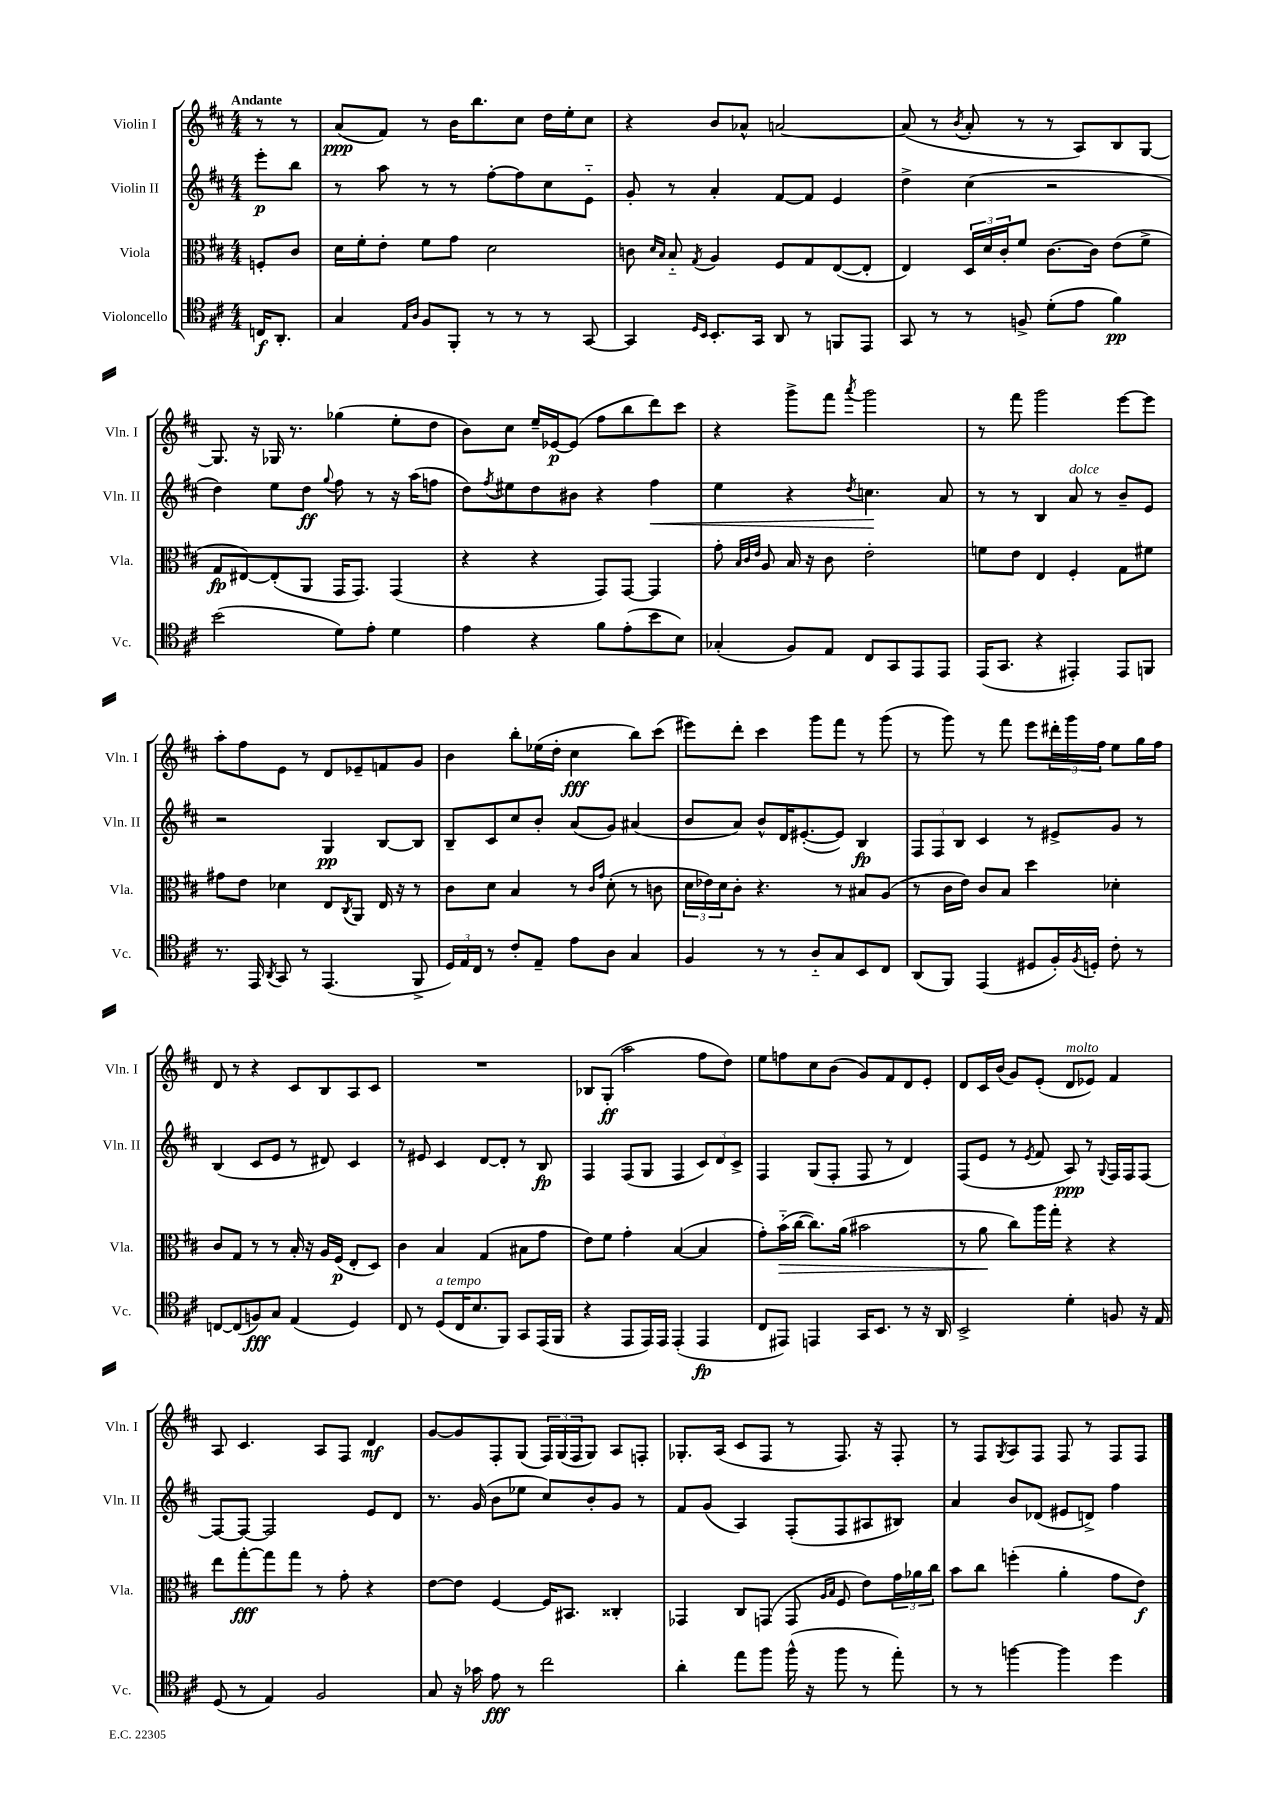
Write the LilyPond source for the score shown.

<<
\new StaffGroup <<
\new Staff = "s0" \with { instrumentName = "Violin I" shortInstrumentName = "Vln. I" } {
    \clef treble \key d \major \numericTimeSignature \time 4/4 \partial 4 \tempo "Andante"
    r8 r8 |
    a'8\ppp( fis'8) r8 b'16 b''8. cis''8 d''16 e''16-. cis''8 |
    r4 b'8 aes'8-^ a'2~ |
    a'8( r8 \acciaccatura { b'8 } a'8-. r8 r8 a8) b8 g8~ |
    g8. r16 ges16 r8. ges''4( e''8-. d''8 |
    b'8) cis''8 e''16-- ees'16~\p ees'8( fis''8 b''8 d'''8) cis'''8 |
    r4 g'''8-> fis'''8 \acciaccatura { a'''8 } g'''2 |
    r8 fis'''8 g'''2 e'''8~ e'''8 |
    a''8-. fis''8 e'8 r8 d'8 ees'8-- f'8 g'8 |
    b'4 b''8-. ees''16( d''16-. cis''4\fff b''8) cis'''8( |
    eis'''8) d'''8-. cis'''4 g'''8 fis'''8 r8 g'''8( |
    r8 g'''8) r8 fis'''8 e'''8 \tuplet 3/2 { dis'''16-. g'''16 fis''16 } e''8 g''16 fis''16 |
    d'8 r8 r4 cis'8 b8 a8 cis'8 |
    R1 |
    bes8 g8-.\ff( a''2 fis''8 d''8) |
    e''8 f''8 cis''8 b'8( g'8) fis'8 d'8 e'8-. |
    d'8 cis'16 b'16( g'8) e'8-.( d'8^\markup { \italic "molto" } ees'8) fis'4 |
    a8 cis'4. a8 fis8 d'4\mf |
    g'8~ g'8 fis8-. g8( \tuplet 3/2 { fis16) g16( fis16 } g8) a8 f8-. |
    ges8.-. a16( cis'8 fis8 r8 fis8.) r16 fis8-. |
    r8 fis8 \acciaccatura { g8 } a8 fis8 fis8 r8 fis8 fis8 \bar "|." |
}
\new Staff = "s1" \with { instrumentName = "Violin II" shortInstrumentName = "Vln. II" } {
    \clef treble \key d \major \numericTimeSignature \time 4/4 \partial 4
    e'''8-.\p b''8 |
    r8 a''8 r8 r8 fis''8~-. fis''8 cis''8 e'8-_ |
    g'8-. r8 a'4-. fis'8~ fis'8 e'4 |
    d''4-> cis''4( r2 |
    d''4) e''8 d''8\ff \appoggiatura { g''8 } fis''8 r8 r16 a''16( f''8 |
    d''8) \acciaccatura { fis''8 } eis''8 d''8 bis'8 r4 fis''4\< |
    e''4 r4 \acciaccatura { d''8 } c''4.\! a'8 |
    r8 r8 b4 a'8^\markup { \italic "dolce" } r8 b'8-- e'8 |
    r2 g4\pp b8~ b8 |
    b8-- cis'8 cis''8 b'8-. a'8( g'8) ais'4( |
    b'8 a'8) b'8-^ d'16 eis'8.~-.( eis'8) b4\fp |
    \tuplet 3/2 { fis8 fis8 b8 } cis'4 r8 eis'8-> g'8 r8 |
    b4( cis'8 e'8 r8 dis'8) cis'4 |
    r8 eis'8 cis'4 d'8~ d'8-. r8 b8\fp |
    fis4 fis8( g8 fis4 \tuplet 3/2 { cis'8) d'8 cis'8-> } |
    fis4 g8( fis8-. fis8 r8 d'4) |
    fis8( e'8 r8 \acciaccatura { e'8 } fis'8 a8\ppp) r8 \appoggiatura { g8 } fis16 fis16 fis8~ |
    fis8~ fis8~ fis2 e'8 d'8 |
    r8. g'16( b'8 ees''8 cis''8) b'8-. g'8 r8 |
    fis'8 g'8( a4) fis8-.( fis8 ais8 bis8) |
    a'4 b'8 des'8( eis'8 d'8->) fis''4 \bar "|." |
}
\new Staff = "s2" \with { instrumentName = "Viola" shortInstrumentName = "Vla." } {
    \clef alto \key d \major \numericTimeSignature \time 4/4 \partial 4
    f8-. cis'8 |
    d'16 fis'16-. e'8-. fis'8 g'8 d'2 |
    c'8 \grace { d'16 b16 } b8-_ \acciaccatura { g8 } a4 fis8 g8 e8~( e8-. |
    e4) \tuplet 3/2 { d16 d'16 cis'16-. } fis'8 cis'8.~ cis'16 e'8( fis'8-> |
    g8\fp eis8~) eis8-.( a,8 g,16 g,8.) g,4( |
    r4 r4 g,8) g,8~ g,4 |
    g'8-. \grace { b32 cis'32 e'32 } a8 b16 r16 cis'8 e'2-. |
    f'8 e'8 e4 fis4-. g8 fis'8 |
    gis'8 e'8 des'4 e8 \acciaccatura { cis8 } a,8 e16 r16 r8 |
    cis'8 d'8 b4 r8 \grace { cis'16 g'16 } d'8-.( r8 c'8 |
    \tuplet 3/2 { d'16 ees'16) d'16 } cis'8-. r4. r8 bis8 a8( |
    r8 cis'16 e'16) cis'8 b8 d''4 des'4-. |
    cis'8 g8 r8 r8 b16-. r16 a16 fis16\p( e8-. d8) |
    cis'4 b4 g4( bis8 g'8 |
    e'8) fis'8 g'4-. b4~( b4 |
    g'8-.) b'16-_\>( cis''16~ cis''8.) a'16( bis'2 |
    r8 a'8\! cis''8) a''16 g''16-. r4 r4 |
    e''8 g''8~-.\fff g''8 g''8 r8 g'8-. r4 |
    e'8~ e'8 fis4~ fis16 bis,8. cisis4-. |
    ges,4 cis8 g,8( g,8 \grace { a16 b16 } fis8 e'8) \tuplet 3/2 { g'16 aes'16 cis''16 } |
    b'8 cis''8 f''4-.( a'4-. g'8 e'8\f) \bar "|." |
}
\new Staff = "s3" \with { instrumentName = "Violoncello" shortInstrumentName = "Vc." } {
    \clef tenor \key d \major \numericTimeSignature \time 4/4 \partial 4
    c16\f a,8.-. |
    g4 \grace { e16 a16 } fis8 fis,8-. r8 r8 r8 g,8~ |
    g,4 \grace { d16 b,16 } b,8.-. g,16 a,8 r8 f,8 e,8 |
    g,8 r8 r8 f8-> d'8-.( e'8 fis'4\pp) |
    b'2( d'8) e'8-. d'4 |
    e'4 r4 fis'8 e'8-.( b'8 b8) |
    ges4-.( fis8) e8 cis8 g,8 e,8 e,8 |
    e,16( g,8. r4 eis,4-.) eis,8 f,8 |
    r8. e,16 \acciaccatura { a,8 } g,8 r8 e,4.( fis,8-> |
    \tuplet 3/2 { d16) e16 cis16 } r8 cis'8-. e8-- e'8 a8 g4 |
    fis4 r8 r8 a8-_ g8 b,8 cis8 |
    a,8( fis,8) e,4( dis8 fis16-.) \acciaccatura { fis8 } d16-. cis'8-. r8 |
    c8~ c8( f8\fff) g8 e4( d4) |
    cis8 r8 d8^\markup { \italic "a tempo" }( cis16 b8. fis,8) g,8 e,16( fis,16 |
    r4 e,8 e,16) e,16 e,4-.( e,4\fp |
    cis8 eis,8) e,4 g,16 b,8. r8 r16 a,16 |
    b,2-> d'4-. f8 r16 e16 |
    d8( r8 e4) fis2 |
    g8 r16 ges'16 e'8\fff r8 cis''2 |
    a'4-. e''8 fis''8 fis''16-^( r16 fis''8 r8 e''8-.) |
    r8 r8 f''4~ f''4 d''4 \bar "|." |
}
>>
>>
\layout { \context { \Score \remove "Bar_number_engraver" } }
